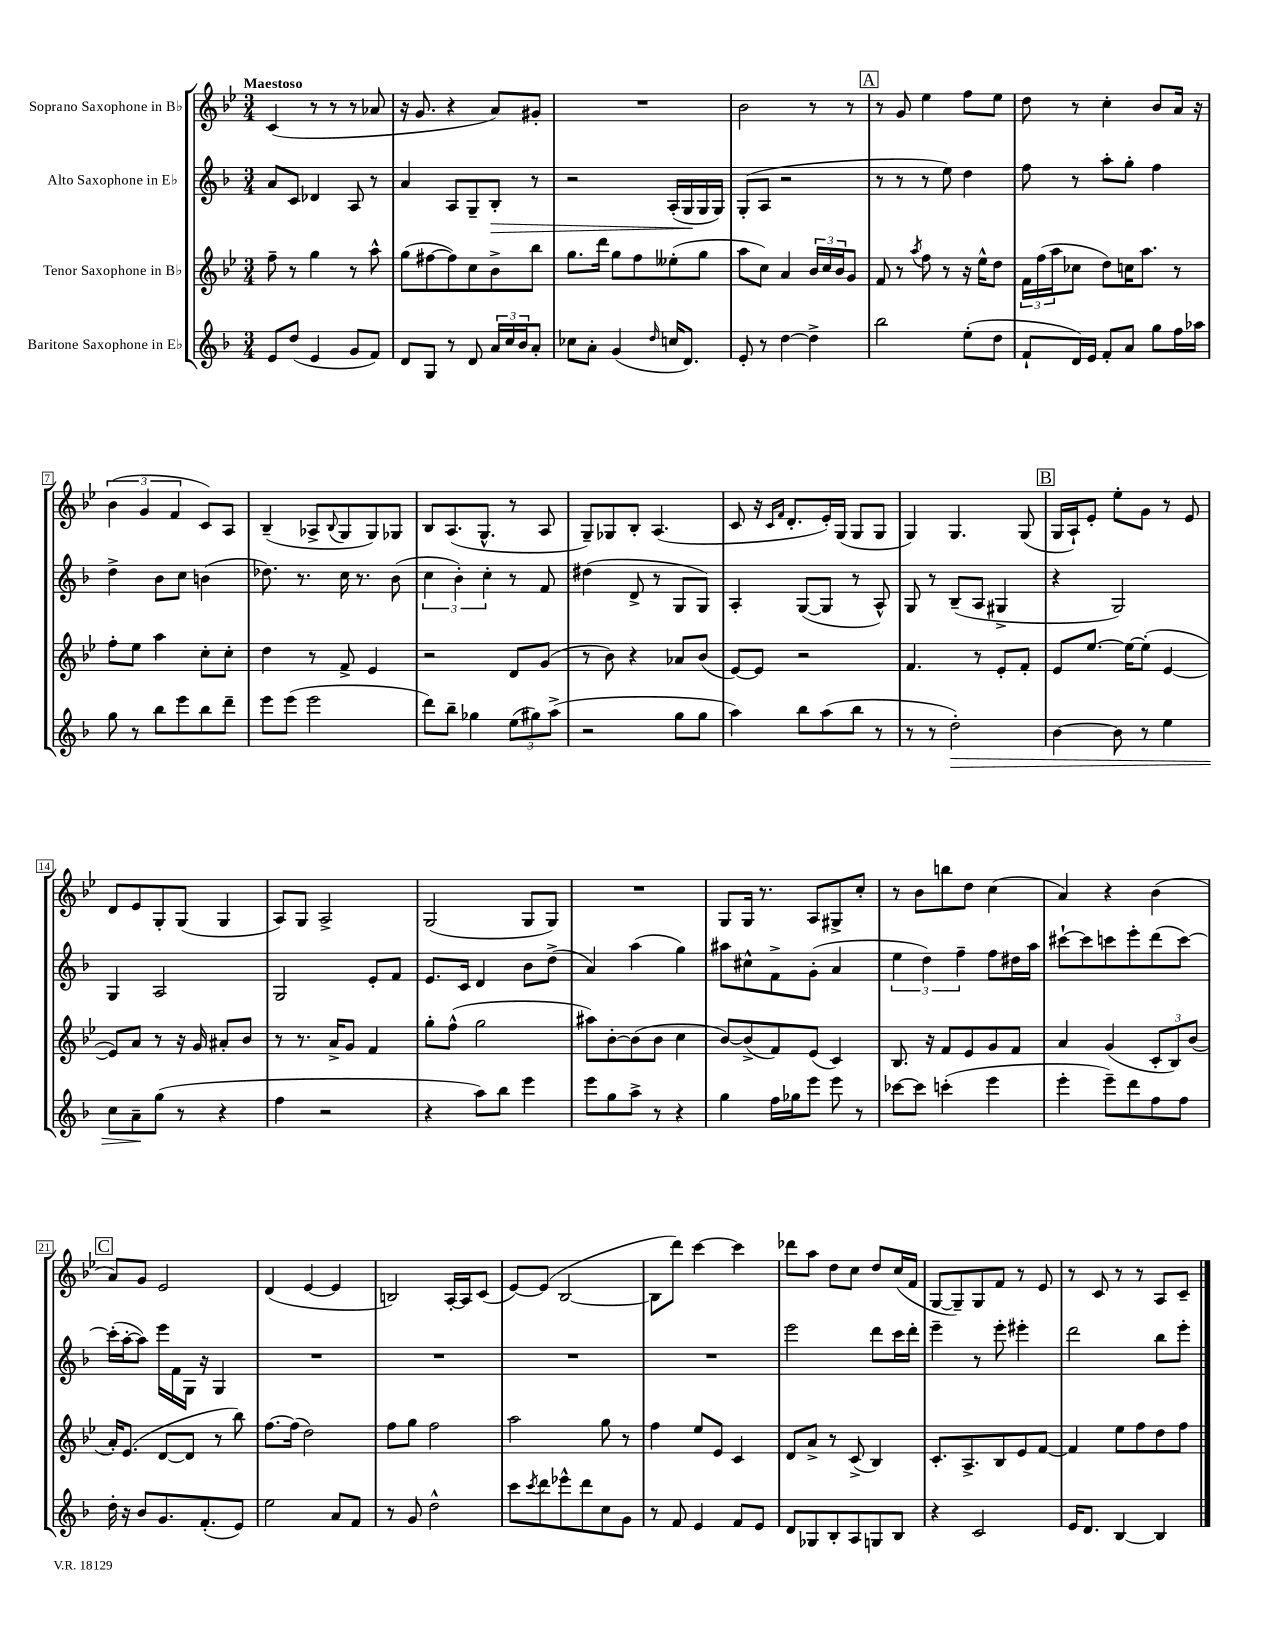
<<
\new StaffGroup <<
\new Staff = "s0" \with { instrumentName = "Soprano Saxophone in Bb" } {
    \clef treble \key bes \major \numericTimeSignature \time 3/4 \tempo "Maestoso"
    c'4( r8 r8 r8 aes'8 |
    r16 g'8. r4 a'8) gis'8-. |
    R2. |
    bes'2 r8 r8 |
    \mark \markup { \box "A" } r8 g'8 ees''4 f''8 ees''8 |
    d''8 r8 c''4-. bes'8 a'16 r16 |
    \tuplet 3/2 { bes'4( g'4 f'4 } c'8) a8 |
    bes4--( aes8-> \appoggiatura { bes8 } g8 g8) ges8 |
    bes8 a8.( g8.-^ r8 a8 |
    g8--) ges8 bes8-. a4.( |
    c'8 r16 \grace { c'16 f'16 } d'8.-. ees'16-.) g16( g8 g8 |
    g4) g4. g8( |
    \mark \markup { \box "B" } g16 a16-!) ees'8-. ees''8-. g'8 r8 ees'8 |
    d'8 ees'8 g8-. g8( g4 |
    a8) g8 a2-> |
    g2( g8 g8) |
    R2. |
    g8 g16 r8. a8 gis8-> c''8-. |
    r8 bes'8 b''8 d''8 c''4( |
    a'4) r4 bes'4( |
    \mark \markup { \box "C" } a'8) g'8 ees'2 |
    d'4( ees'4~ ees'4 |
    b2) a16~-. a16 c'8( |
    ees'8~) ees'8( bes2~ |
    bes8 d'''8) c'''4~ c'''4 |
    des'''8 a''8 d''8 c''8 d''8 c''16( f'16 |
    g8~ g8--) g8 f'8 r8 ees'8 |
    r8 c'8 r8 r8 a8 c'8-- \bar "|." |
}
\new Staff = "s1" \with { instrumentName = "Alto Saxophone in Eb" } {
    \clef treble \key f \major \numericTimeSignature \time 3/4
    a'8 c'8 des'4 a8 r8 |
    a'4 a8 g8-- bes8-.\> r8 |
    r2 a16-.( g16\! g16 g16) |
    g8-.( a8 r2 |
    \mark \markup { \box "A" } r8 r8 r8 e''8) d''4 |
    f''8 r8 a''8-. g''8-. f''4 |
    d''4-> bes'8 c''8 b'4( |
    des''8.) r8. c''16 r8. bes'8( |
    \tuplet 3/2 { c''4 bes'4-.) c''4-. } r8 f'8 |
    dis''4( d'8-> r8 g8 g8) |
    a4-. g8~( g8 r8 a8-^) |
    g8 r8 bes8--( a8 gis4-> |
    \mark \markup { \box "B" } r4 g2) |
    g4 a2 |
    g2 e'8-. f'8 |
    e'8. c'16 d'4 bes'8 d''8->( |
    a'4) a''4( g''4) |
    ais''8 cis''8-^ f'8-> g'8-.( a'4 |
    \tuplet 3/2 { e''4 d''4) f''4-- } f''8 dis''16 a''16 |
    cis'''8~-! cis'''8 c'''8 e'''8-. d'''8( c'''8~) |
    \mark \markup { \box "C" } c'''16-.( a''16~-. a''8) e'''16 f'16 g16 r16 g4 |
    R2. |
    R2. |
    R2. |
    R2. |
    e'''2 d'''8 c'''16 d'''16-. |
    e'''4-- r8 e'''8-. eis'''4-. |
    d'''2 bes''8 e'''8-. \bar "|." |
}
\new Staff = "s2" \with { instrumentName = "Tenor Saxophone in Bb" } {
    \clef treble \key bes \major \numericTimeSignature \time 3/4
    f''8-- r8 g''4 r8 a''8-^ |
    g''8( fis''8~ fis''8) c''8 bes'8-> bes''8 |
    g''8. d'''16 g''8 f''8 eeses''8-.( g''8 |
    a''8 c''8) a'4 \tuplet 3/2 { bes'16 c''16 bes'16 } g'8 |
    \mark \markup { \box "A" } f'8 r8 \acciaccatura { a''8 } f''8 r8 r16 ees''16-^ d''8 |
    \tuplet 3/2 { f'16 f''16( a''16 } ces''8 d''8) c''16 a''8. r8 |
    f''8-. ees''8 a''4 c''8-. c''8-. |
    d''4 r8 f'8-> ees'4 |
    r2 d'8 g'8( |
    r8 bes'8) r4 aes'8 bes'8( |
    ees'8~) ees'8 r2 |
    f'4. r8 ees'8-. f'8-. |
    \mark \markup { \box "B" } ees'8 ees''8.~ ees''16~ ees''8-.( ees'4~ |
    ees'8) a'8 r8 r16 g'16 ais'8-. bes'8 |
    r8 r8. a'16-> g'8 f'4 |
    g''8-. f''8-^( g''2 |
    ais''8) bes'8~-. bes'8( bes'8 c''4 |
    bes'8~) bes'8->( f'8) ees'8( c'4) |
    bes8. r16 f'8 ees'8 g'8 f'8 |
    a'4 g'4( \tuplet 3/2 { c'8-. bes8) bes'8( } |
    \mark \markup { \box "C" } a'16-.) ees'8.( d'8~ d'8 r8 bes''8) |
    f''8.~ f''16( d''2) |
    f''8 g''8 f''2 |
    a''2 g''8 r8 |
    f''4 ees''8 ees'8 c'4 |
    d'8 a'8-> r8 c'8->( bes4) |
    c'8.-. a8.-> bes8 ees'8 f'8~ |
    f'4 ees''8 f''8 d''8 f''8 \bar "|." |
}
\new Staff = "s3" \with { instrumentName = "Baritone Saxophone in Eb" } {
    \clef treble \key f \major \numericTimeSignature \time 3/4
    e'8 d''8( e'4 g'8 f'8) |
    d'8 g8 r8 d'8 \tuplet 3/2 { a'16 c''16 bes'16 } a'8-. |
    ces''8 a'8-. g'4( \grace { d''16 } c''16 d'8.) |
    e'8-. r8 d''4~ d''4-> |
    \mark \markup { \box "A" } bes''2 e''8-.( d''8 |
    f'8-! d'16) e'16 f'8-. a'8 g''8 f''16 aes''16 |
    g''8 r8 bes''8 e'''8 bes''8 d'''8-- |
    e'''8 e'''8( e'''2 |
    d'''8) bes''8-- ges''4 \tuplet 3/2 { e''8( gis''8) a''8->( } |
    r2 g''8 g''8 |
    a''4) bes''8 a''8( bes''8 r8 |
    r8 r8 d''2-.\>) |
    \mark \markup { \box "B" } bes'4~ bes'8 r8 e''4 |
    c''8 a'8--\! g''8( r8 r4 |
    f''4 r2 |
    r4 a''8) bes''8 e'''4 |
    e'''8 g''8 a''8-> r8 r4 |
    g''4 f''16 ges''16 e'''8 e'''8 r8 |
    ces'''8~ ces'''8 c'''4-.( e'''4 |
    e'''4-. e'''8--) d'''8 f''8 f''8 |
    \mark \markup { \box "C" } d''16-. r16 bes'8 g'8. f'8.-.( e'8) |
    e''2 a'8 f'8 |
    r8 g'8 d''2-^ |
    c'''8 \acciaccatura { c'''8 } d'''8 ees'''8-^ d'''8 c''8 g'8 |
    r8 f'8 e'4 f'8 e'8 |
    d'8 ges8 bes8-. a8 g8 bes8 |
    r4 c'2 |
    e'16 d'8. bes4~ bes4 \bar "|." |
}
>>
>>
\layout { \context { \Score \override BarNumber.stencil = #(make-stencil-boxer 0.1 0.3 ly:text-interface::print) } }
